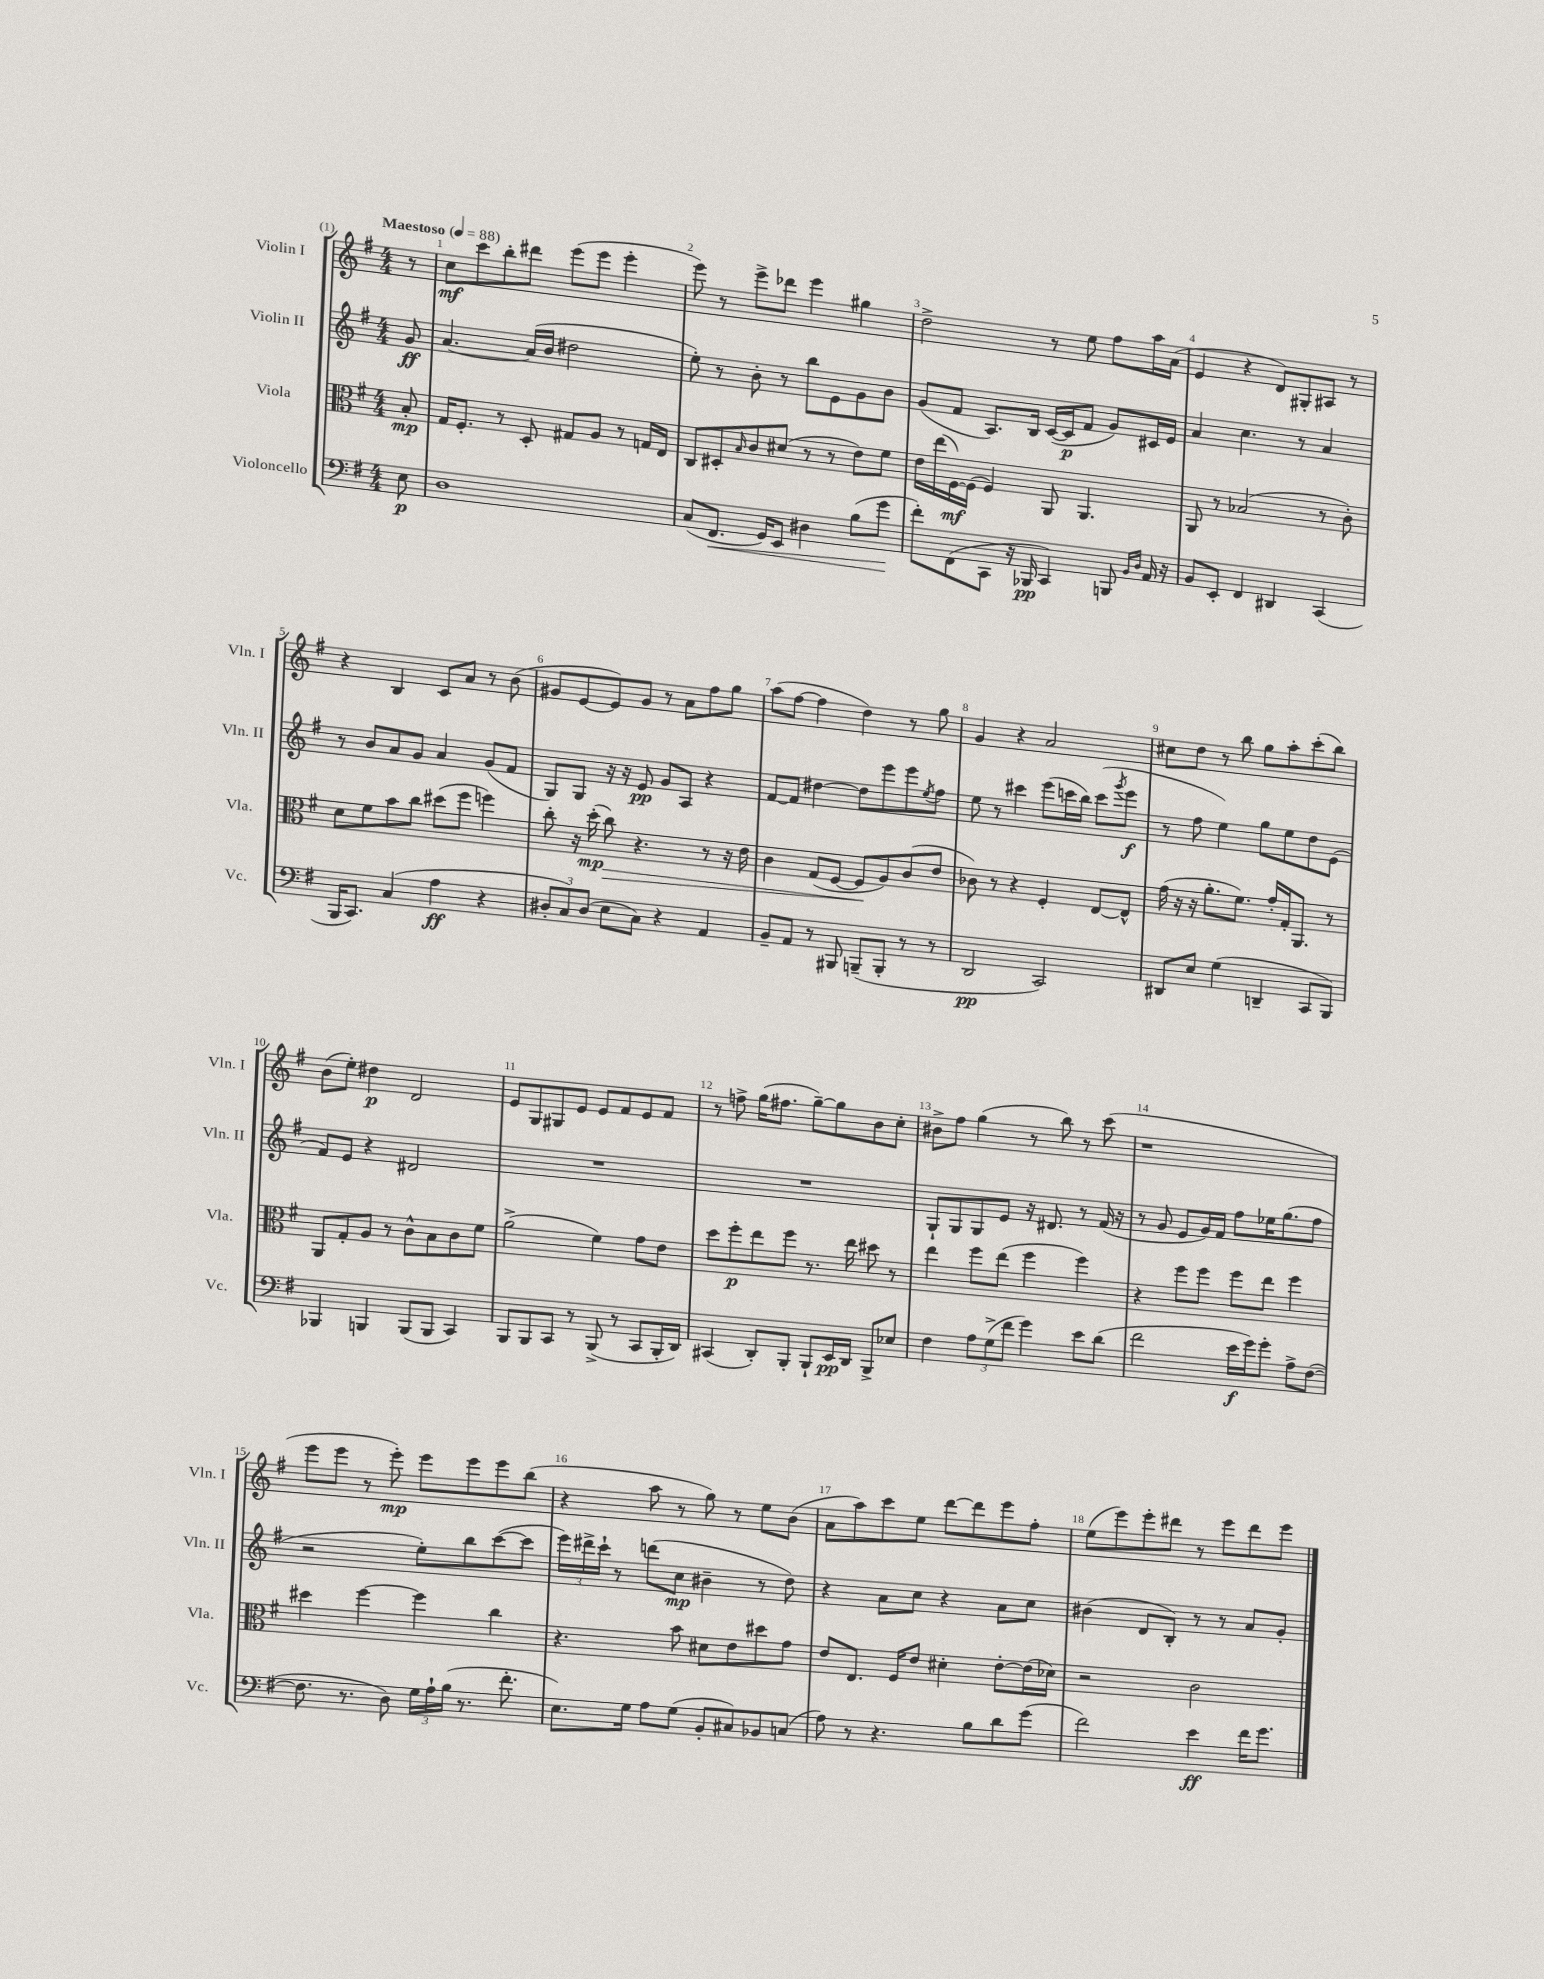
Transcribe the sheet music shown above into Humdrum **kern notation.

**kern	**dynam	**kern	**dynam	**kern	**dynam	**kern	**dynam
*part4	*part4	*part3	*part3	*part2	*part2	*part1	*part1
*staff4	*staff4	*staff3	*staff3	*staff2	*staff2	*staff1	*staff1
*I"Violoncello	*	*I"Viola	*	*I"Violin II	*	*I"Violin I	*
*I'Vc.	*	*I'Vla.	*	*I'Vln. II	*	*I'Vln. I	*
*clefF4	*	*clefC3	*	*clefG2	*	*clefG2	*
*k[f#]	*	*k[f#]	*	*k[f#]	*	*k[f#]	*
*M4/4	*	*M4/4	*	*M4/4	*	*M4/4	*
*MM88	*	*MM88	*	*MM88	*	*MM88	*
=	=	=	=	=	=	=	=
!	!	!	!	!	!	!LO:TX:a:B:t=Maestoso	!
8E\	p	8B'/	mp	8g/	ff	8r	.
=1	=1	=1	=1	=1	=1	=1	=1
1D	.	16G/KL	.	[4.a/	.	8cc\L	mf
.	.	8.F#'/J	.	.	.	.	.
.	.	.	.	.	.	8ccc\	.
.	.	8r	.	.	.	8bb'\	.
.	.	8D'/	.	(16a/LL]	.	8ddd#X\J	.
.	.	.	.	16b/JJ	.	.	.
.	.	8G#X/L	.	2dd#X\	.	(8eee\L	.
.	.	8A/J	.	.	.	8eee\J	.
.	.	8r	.	.	.	4eee'\	.
.	.	16Gn/LL	.	.	.	.	.
.	.	16E/JJ	.	.	.	.	.
=2	=2	=2	=2	=2	=2	=2	=2
(8C/L	.	8C/L	.	8ee'\)	.	8eee\)	.
!	!LO:HP:b	!	!	!	!	!	!
8.FF#/J	<	8D#X'/	.	8r	.	8r	.
.	.	16qqB/	.	.	.	.	.
.	.	8c/	.	8b'\	.	8eee^\L	.
16GG/KL)	.	.	.	.	.	.	.
8EE/J	.	(8d#X/J	.	8r	.	8ddd-X\J	.
4D#X\	.	8r	.	8bb\L	.	4eee\	.
.	.	8r	.	8e\	.	.	.
(8B\L	.	8e\L)	.	8g\	.	4gg#X\	.
8g\J	.	8f#\J	.	8b\J	.	.	.
.	[	.	.	.	.	.	.
=3	=3	=3	=3	=3	=3	=3	=3
8f#'\L)	.	16e\LL	.	(8g/L	.	2dd^\	.
.	.	(16ee\	.	.	.	.	.
(8FF#\	.	[16F#\)	mf	8f#/J	.	.	.
.	.	(16F#\JJ]	.	.	.	.	.
8CC\J	.	4F#/)	.	8.A/L)	.	.	.
16r	.	.	.	.	.	.	.
16BBB-X/	pp	.	.	16B/Jk	.	.	.
4CC/)	.	8AA/	.	([16c/LL	.	8r	.
.	.	.	.	16c/J]	p	.	.
.	.	4.AA/	.	8f#/J	.	8ee\	.
8BBBn/	.	.	.	8g/L)	.	8ff#\L	.
16qqBB/LL	.	.	.	.	.	.	.
16qqD/JJ	.	.	.	.	.	.	.
16AA/	.	.	.	16c#X/L	.	16aa\L	.
16r	.	.	.	16e/JJ	.	(16a\JJ	.
=4	=4	=4	=4	=4	=4	=4	=4
8BB/L	.	8AA/	.	4a/	.	4e/	.
8EE'/J	.	8r	.	.	.	.	.
4FF#/	.	(2B-X/	.	4.cc\	.	4r	.
4DD#X/	.	.	.	.	.	8d/L)	.
.	.	.	.	8r	.	8G#X'/	.
(4CC/	.	8r	.	4a/	.	8A#X/J	.
.	.	8c'\)	.	.	.	8r	.
!!LO:LB:g=z
=5	=5	=5	=5	=5	=5	=5	=5
16BBB/KL	.	8d\L	.	8r	.	4r	.
8.CC/J)	.	.	.	.	.	.	.
.	.	8f#\	.	8b/L	.	.	.
(4C/	.	8b\	.	8a/	.	4B/	.
.	.	8cc\J	.	8g/J	.	.	.
4A\	ff	(8dd#X\L	.	4a/	.	8c/L	.
.	.	8ff#\J	.	.	.	8a/J	.
4r	.	4ffn\)	.	(8g/L	.	8r	.
.	.	.	.	8f#/J	.	(8b\	.
=6	=6	=6	=6	=6	=6	=6	=6
12D#X'/L	.	8cc'\	.	8G/L)	.	8g#X/L	.
12C/)	.	.	.	.	.	.	.
.	.	16r	.	8G/J	.	[8e/	.
(12D#/J	.	.	.	.	.	.	.
.	.	(16dd'\	mp	.	.	.	.
!	!	!	!LO:HP:b	!	!	!	!
8E\L	.	8cc\)	>	16r	.	8e/])	.
.	.	.	.	16r	.	.	.
8C\J)	.	4.r	.	8e/	pp	8g#/J	.
4r	.	.	.	8g/L	.	8r	.
.	.	.	.	8A/J	.	8a\L	.
4AA/	.	8r	.	4r	.	8ff#\	.
.	.	16r	.	.	.	8gg\J	.
.	.	16e\	.	.	.	.	.
=7	=7	=7	=7	=7	=7	=7	=7
8BB~/L	.	4c\	.	[8f#/L	.	(8aa\L	.
8AA/J	.	.	.	8f#/J]	.	[8ff#\J	.
8r	.	(8G/L	.	[4dd#X\	.	4ff#\]	.
8BBB#X/	.	[8F#/J	.	.	.	.	.
(8BBBn~/L	.	8F#/L]	.	8dd#\L]	.	4dd\)	.
8BBB'/J	.	8A/)	]	8eee\	.	.	.
8r	.	(8c/	.	8eee\	.	8r	.
.	.	.	.	8qee/	.	.	.
8r	.	8e/J	.	8ff#\J	.	8gg\	.
=8	=8	=8	=8	=8	=8	=8	=8
2DD/	pp	8c-X\)	.	8ee\	.	4g/	.
.	.	8r	.	8r	.	.	.
.	.	4r	.	4ccc#X\	.	4r	.
2CC/)	.	4F#'/	.	(8eee\L	.	2a/	.
.	.	.	.	16cccn\L	.	.	.
.	.	.	.	16bb\JJ)	.	.	.
.	.	[8E/L	.	(8ccc\L	.	.	.
.	.	.	.	8qggg/	.	.	.
.	.	8E^^/J]	.	8eee\J	f	.	.
=9	=9	=9	=9	=9	=9	=9	=9
8DD#X/L	.	(16g\	.	8r	.	8cc#X\L	.
.	.	16r	.	.	.	.	.
8E/J	.	16r	.	8ff#\	.	8dd\J	.
.	.	8.a'\L	.	.	.	.	.
(4G\	.	.	.	4ee\)	.	8r	.
.	.	8.f#\J)	.	.	.	8bb\	.
4DDn~/	.	.	.	8gg\L	.	8gg\L	.
.	.	16g'/LL	.	.	.	.	.
.	.	16G'/J	.	8ee\	.	8aa'\	.
.	.	8.AA/J	.	.	.	.	.
8CC/L	.	.	.	8dd\	.	(8ccc'\	.
8BBB/J)	.	8r	.	(8e\J	.	8bb\J)	.
!!LO:LB:g=z
=10	=10	=10	=10	=10	=10	=10	=10
4BBB-X/	.	8AA/L	.	8f#/L)	.	(8b\L	.
.	.	8G'/	.	8e/J	.	8ee'\J)	.
4BBBn/	.	8A/J	.	4r	.	4dd#X\	p
.	.	8r	.	.	.	.	.
(8BBB/L	.	8c^^\L	.	2d#X/	.	2d/	.
8BBB/J	.	8B\	.	.	.	.	.
4CC/)	.	8c\	.	.	.	.	.
.	.	8f#\J	.	.	.	.	.
=11	=11	=11	=11	=11	=11	=11	=11
8BBB/L	.	(2a^\	.	1r	.	8e/L	.
8BBB/	.	.	.	.	.	8G/	.
8CC/J	.	.	.	.	.	8G#X/	.
8r	.	.	.	.	.	8e/J	.
(8BBB^/	.	4f#\)	.	.	.	8e/L	.
8r	.	.	.	.	.	8f#/	.
8CC/L	.	8g\L	.	.	.	8e/	.
16BBB'/L	.	8e\J	.	.	.	8f#/J	.
16DD/JJ)	.	.	.	.	.	.	.
=12	=12	=12	=12	=12	=12	=12	=12
(4CC#X/	.	8dd\L	.	1r	.	8r	.
.	.	8ff#'\	p	.	.	8ffn^\	.
8DD'/L)	.	8ee\	.	.	.	(16gg\KL	.
.	.	.	.	.	.	8.ff#X\J	.
8BBB'/J	.	8ff#\J	.	.	.	.	.
8BBB`/L	.	8.r	.	.	.	[8gg~\L)	.
16EE/L	pp	.	.	.	.	8gg\]	.
16DD/JJ	.	16ee\	.	.	.	.	.
8BBB^/L	.	8dd#X\	.	.	.	8b\	.
8E-X/J	.	8r	.	.	.	8cc'\J	.
=13	=13	=13	=13	=13	=13	=13	=13
4F#\	.	4ee\	.	8G`/L	.	8b#X^\L	.
.	.	.	.	8G/	.	8ff#\J	.
12A\L	.	8ff#\L	.	8G/	.	(4gg\	.
(12G^\	.	.	.	.	.	.	.
.	.	(8ee\J	.	8e/J	.	.	.
12f#\J	.	.	.	.	.	.	.
4g\)	.	4ff#\	.	16r	.	8r	.
.	.	.	.	8.d#X/	.	.	.
.	.	.	.	.	.	8bb\)	.
8e\L	.	4ff#\)	.	8r	.	8r	.
(8d\J	.	.	.	(16f#/	.	(8ccc\	.
.	.	.	.	16r	.	.	.
=14	=14	=14	=14	=14	=14	=14	=14
2f#\	.	4r	.	8r	.	1r	.
.	.	.	.	8g/	.	.	.
.	.	8ff#\L	.	8e/L	.	.	.
.	.	8ff#\J	.	16g/L)	.	.	.
.	.	.	.	16f#/JJ	.	.	.
16e\LL	f	8ff#\L	.	8ff#\L	.	.	.
16g\J)	.	.	.	.	.	.	.
8g'\J	.	8ee\J	.	16ee-X\K	.	.	.
.	.	.	.	(8.gg\	.	.	.
8A^\L	.	4ff#\	.	.	.	.	.
([8F#\J	.	.	.	8ff#\J	.	.	.
!!LO:LB:g=z
=15	=15	=15	=15	=15	=15	=15	=15
8.F#\]	.	4dd#X\	.	2r	.	8eee\L	.
.	.	.	.	.	.	8eee\J	.
8.r	.	.	.	.	.	.	.
.	.	[4ff#\	.	.	.	8r	.
8D\)	.	.	.	.	.	8eee'\)	mp
24G\LL	.	4ff#\]	.	8ee'\L)	.	8eee\L	.
24A`\	.	.	.	.	.	.	.
(24B\JJ	.	.	.	.	.	.	.
8.r	.	.	.	8bb\	.	8eee\	.
.	.	4cc\	.	([8ccc\	.	8eee\	.
8.f#'\	.	.	.	.	.	.	.
.	.	.	.	8ccc\J]	.	(8bb\J	.
=16	=16	=16	=16	=16	=16	=16	=16
8.E\L)	.	4.r	.	24eee\LL)	.	4r	.
.	.	.	.	24ddd#X^\	.	.	.
.	.	.	.	24ccc`\JJ	.	.	.
.	.	.	.	8r	.	.	.
16G\Jk	.	.	.	.	.	.	.
8A\L	.	.	.	(8dddn\L	.	8aa\	.
(8G\J	.	8b\	.	8cc\J	mp	8r	.
8BB'/L	.	8d#X\L	.	4b#X~\	.	8gg\)	.
8C#X/)	.	8e\	.	.	.	8r	.
8BB-X/	.	8dd#X\	.	8r	.	8ee\L	.
(8Cn/J	.	8g\J	.	8dd\)	.	(8b\J	.
=17	=17	=17	=17	=17	=17	=17	=17
8A\)	.	8e/L	.	4r	.	8a\L	.
8r	.	8.E/J	.	.	.	8aa\)	.
4.r	.	.	.	8a\L	.	8ccc\	.
.	.	16F#/KL	.	.	.	.	.
.	.	8e/J	.	8cc\J	.	8ee\J	.
.	.	4d#X'\	.	4r	.	[8ddd\L	.
8B\L	.	.	.	.	.	8ddd\]	.
8d\	.	[8e'\L	.	8a\L	.	8eee\	.
(8g\J	.	(16e\L]	.	8cc\J	.	8ff#'\J	.
.	.	16d-X\JJ)	.	.	.	.	.
=18	=18	=18	=18	=18	=18	=18	=18
2f#\)	.	2r	.	(4b#X\	.	(8ee\L	.
.	.	.	.	.	.	8eee\)	.
.	.	.	.	8d/L	.	8eee'\	.
.	.	.	.	8B'/J)	.	8ddd#X\J	.
4e\	ff	2c\	.	8r	.	8r	.
.	.	.	.	8r	.	8eee\L	.
16f#\KL	.	.	.	8a/L	.	8ddd#\	.
8.g\J	.	.	.	.	.	.	.
.	.	.	.	8g'/J	.	8eee\J	.
==	==	==	==	==	==	==	==
*-	*-	*-	*-	*-	*-	*-	*-
